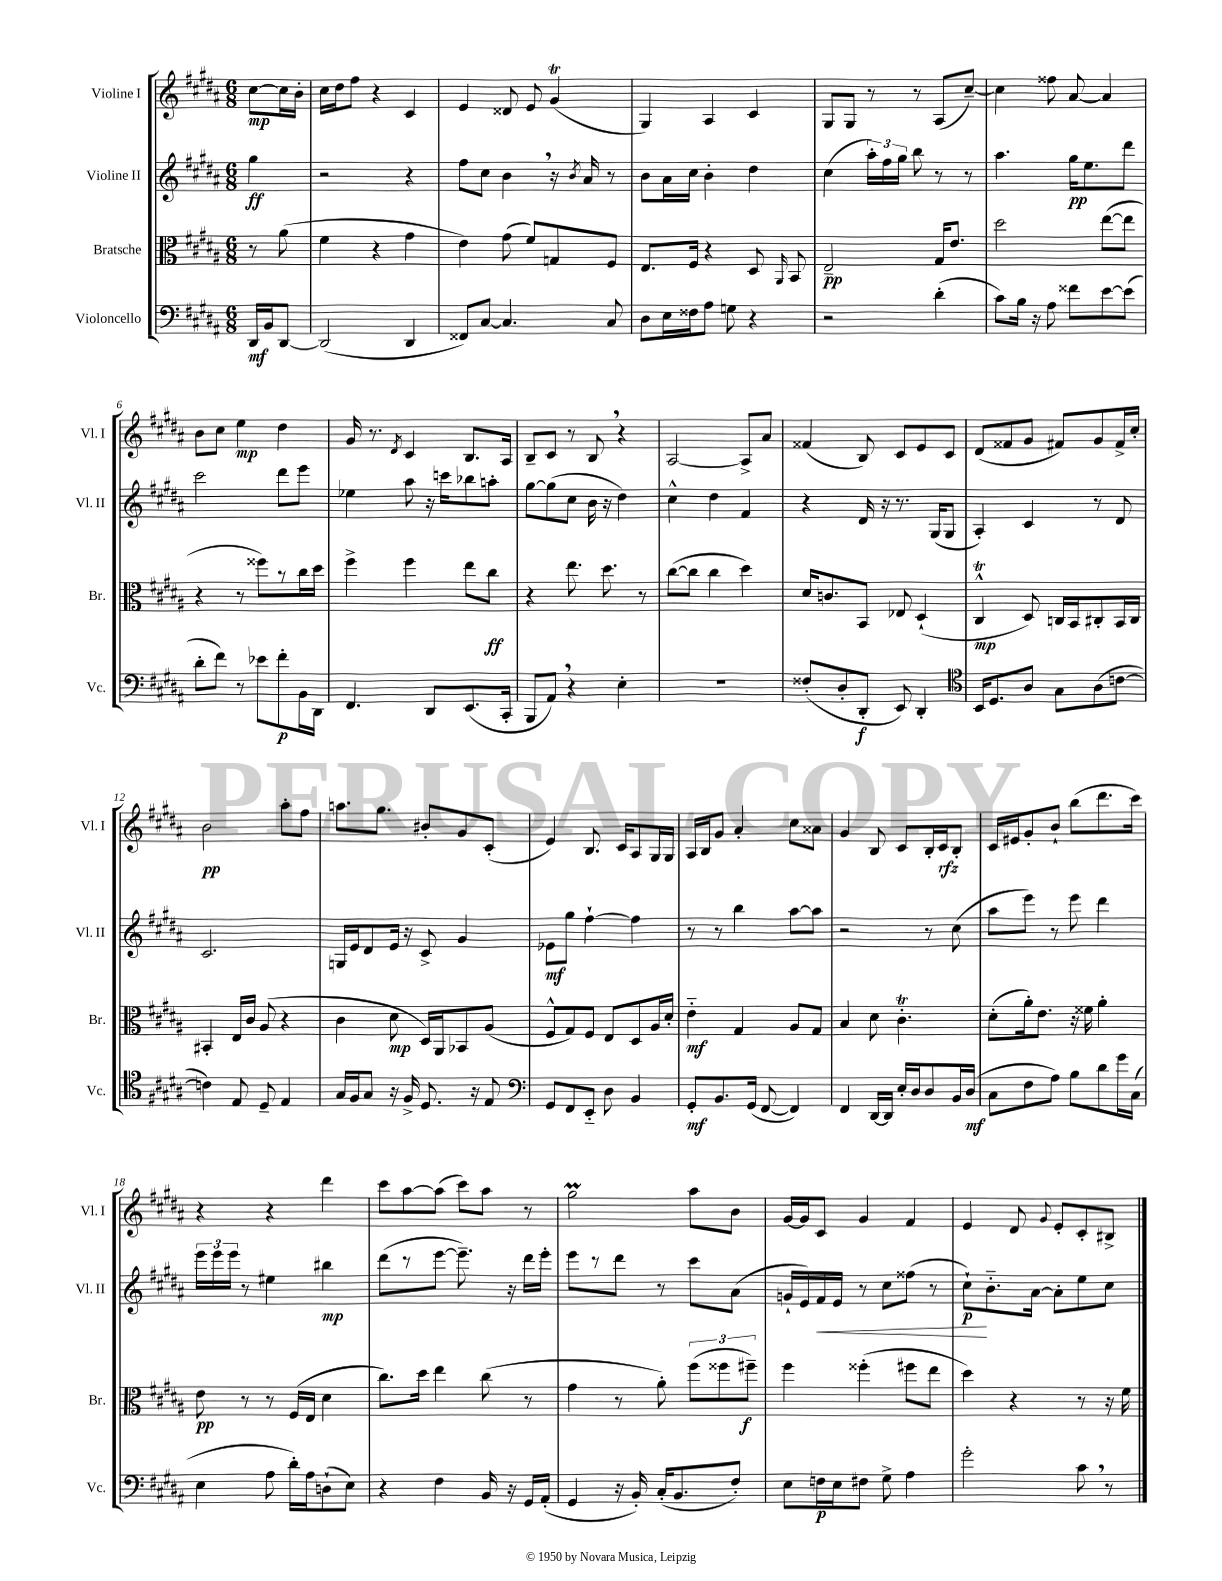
<<
\new StaffGroup <<
\new Staff = "s0" \with { instrumentName = "Violine I" shortInstrumentName = "Vl. I" } {
    \clef treble \key b \major \numericTimeSignature \time 6/8 \partial 4
    \autoBeamOff cis''8[~\mp cis''16 b'16]-. |
    cis''16[ dis''16 fis''8] r4 cis'4 |
    e'4 disis'8 e'8 gis'4\trill( |
    gis4) ais4 cis'4 |
    gis8[ gis8] r8 r8 ais8[( cis''8]~--) |
    cis''4 fisis''8 ais'8~ ais'4 |
    b'8[ cis''8] e''4\mp dis''4 |
    gis'16 r8. \acciaccatura { dis'8 } cis'4 b8.[ ais16] |
    b8[-- cis'8] r8 b8 \breathe r4 |
    ais2~ ais8[-> ais'8] |
    fisis'4( b8) cis'8[ e'8 cis'8] |
    dis'8[( fisis'8 gis'8] fis'8[) gis'8 fis'16-> cis''16]-. |
    b'2\pp ais''8[-. fis''8] |
    a''8.[ gis''8.] bis'8[-. gis'8 cis'8]-.( |
    e'4) b8. cis'16[ ais8 gis16 gis16] |
    ais16[ b16 gis'8] ais'4-. cis''8[ aisis'8] |
    gis'4 b8 cis'8[ b16-. cis'16\rfz b8]-. |
    cis'16[ eis'16 gis'8-. b'8]-! b''8[( dis'''8. cis'''16]) |
    r4 r4 dis'''4 |
    cis'''8[ ais''8~ ais''8]( cis'''8[) ais''8] r8 |
    gis''2\prall ais''8[ b'8] |
    gis'16[~ gis'16 cis'8] gis'4 fis'4 |
    e'4 dis'8 \appoggiatura { gis'8 } e'8[-. cis'8-. bis8]-> \bar "|." |
}
\new Staff = "s1" \with { instrumentName = "Violine II" shortInstrumentName = "Vl. II" } {
    \clef treble \key b \major \numericTimeSignature \time 6/8 \partial 4
    \autoBeamOff gis''4\ff |
    r2 r4 |
    fis''8[ cis''8] b'4 \breathe r16 \acciaccatura { b'8 } ais'16 r8 |
    b'8[ ais'16 cis''16] b'4-. dis''4 |
    cis''4( \tuplet 3/2 { ais''16[-.) fis''16 gis''16] } b''8 r8 r8 |
    ais''4. gis''16[\pp e''8. dis'''8] |
    cis'''2 dis'''8[ e'''8] |
    ees''4 ais''8 r16 c'''16[ bes''8 a''8]-. |
    gis''8[~ gis''8( cis''8] b'16 r16 dis''4) |
    cis''4-^ dis''4 fis'4 |
    r4 dis'16 r16 r8. gis16[( gis8] |
    ais4-.) cis'4 r8 dis'8 |
    cis'2. |
    g16[ e'16 dis'8 e'16] r16 cis'8-> gis'4 |
    ees'8[\mf gis''8] fis''4~-! fis''4 |
    r8 r8 b''4 ais''8[~ ais''8] |
    r2 r8 cis''8( |
    ais''8[ e'''8]) r8 e'''8 dis'''4 |
    \tuplet 3/2 { e'''16[ e'''16 e'''16] } r8 eis''4 bis''4\mp |
    dis'''8[( r8 e'''8]~ e'''8.--) r16 dis'''16[ e'''16]-. |
    e'''8[ r8 dis'''8] r8 cis'''8[ ais'8]( |
    g'16[-! e'16) fis'16\< e'16] r8 cis''8[ fisis''8]( r8 |
    cis''8[-!\p\!) b'8.-_ ais'16]~ ais'8[-. e''8 cis''8] \bar "|." |
}
\new Staff = "s2" \with { instrumentName = "Bratsche" shortInstrumentName = "Br." } {
    \clef alto \key b \major \numericTimeSignature \time 6/8 \partial 4
    \autoBeamOff r8 ais'8( |
    fis'4 r4 gis'4 |
    e'4) gis'8( fis'8[) g8 fis8] |
    e8.[ fis16] r4 dis8 \grace { ais,16 } b,8 |
    e2--\pp gis16[ e'8.] |
    dis''2 e''8[~( e''8] |
    r4 r8 fisis''8[) r8 cis''16 dis''16] |
    fis''4-> fis''4 e''8[ cis''8]\ff |
    r4 e''8. dis''8. r8 |
    cis''8[~( cis''8] cis''4 dis''4) |
    dis'16[ c'8. b,8] ees8 dis4-!( |
    cis4-^\trill\mp dis8) c16[ b,16 cis8-. b,16 cis16] |
    bis,4-. e16[ cis'16] ais8( r4 |
    cis'4 dis'8\mp dis16[) ais,16 bes,8 ais8]( |
    fis8[-^ gis8) fis8] e8[ dis8 ais16 dis'16]-. |
    e'4-_\mf gis4 ais8[ gis8] |
    b4 dis'8 cis'4.-.\trill |
    dis'8[-.( ais'16-.) e'8.] r16 fisis'16 ais'4-. |
    e'8\pp r8 r8 fis16[( e16] dis'4 |
    cis''8.[) dis''16] e''4 cis''8( r8 |
    gis'4 r8 ais'8-.) \tuplet 3/2 { fis''8[( fisis''8 fis''8]--\f) } |
    fis''4 fisis''4-.( fis''8[ e''8] |
    dis''4) r4 r8 r16 fis'16 \bar "|." |
}
\new Staff = "s3" \with { instrumentName = "Violoncello" shortInstrumentName = "Vc." } {
    \clef bass \key b \major \numericTimeSignature \time 6/8 \partial 4
    \autoBeamOff dis,16[\mf b,16 dis,8]~ |
    dis,2( dis,4 |
    fisis,8[) cis8]~ cis4. cis8 |
    dis8[ e16 fisis16 ais8] g8 r4 |
    r2 dis'4-.( |
    cis'8[) b16] r16 ais8 fisis'8[ e'8~ e'8]( |
    dis'8[-. fis'8]) r8 ees'8[ fis'8-.\p b,16 dis,16] |
    fis,4. dis,8[ e,8.( cis,16]-. |
    b,,8[ ais,8]) \breathe r4 e4-. |
    R2. |
    fisis8[-.( dis8-. dis,8]-.\f e,8) dis,4-. |
    \clef tenor b,16[ dis8. ais8] gis8[ ais8( c'8]~ |
    c'4) e8 dis8-- e4 |
    gis16[ fis16 gis8] r16 fis16-> dis8. r16 e8 |
    \clef bass gis,8[ fis,8 e,8]-_ dis8 b,4 |
    gis,8[-.\mf b,8. gis,16]( fis,8~ fis,4) |
    fis,4 dis,16[~ dis,16] e16[-. dis16 dis8 b,16 dis16]\mf( |
    cis8[ fis8 ais8]) b8[ dis'8 gis'16 cis16]( |
    e4 ais8 dis'16[-.) ais16 d8-!( e8]) |
    r4 fis4 b,16 r16 gis,16[ ais,16]-.( |
    gis,4 r16 b,16-.) cis16[-.( b,8. fis8]-.) |
    e8[ f16\p e16 fis8] gis8-> ais4 |
    gis'2-. cis'8 \breathe r8 \bar "|." |
}
>>
>>
